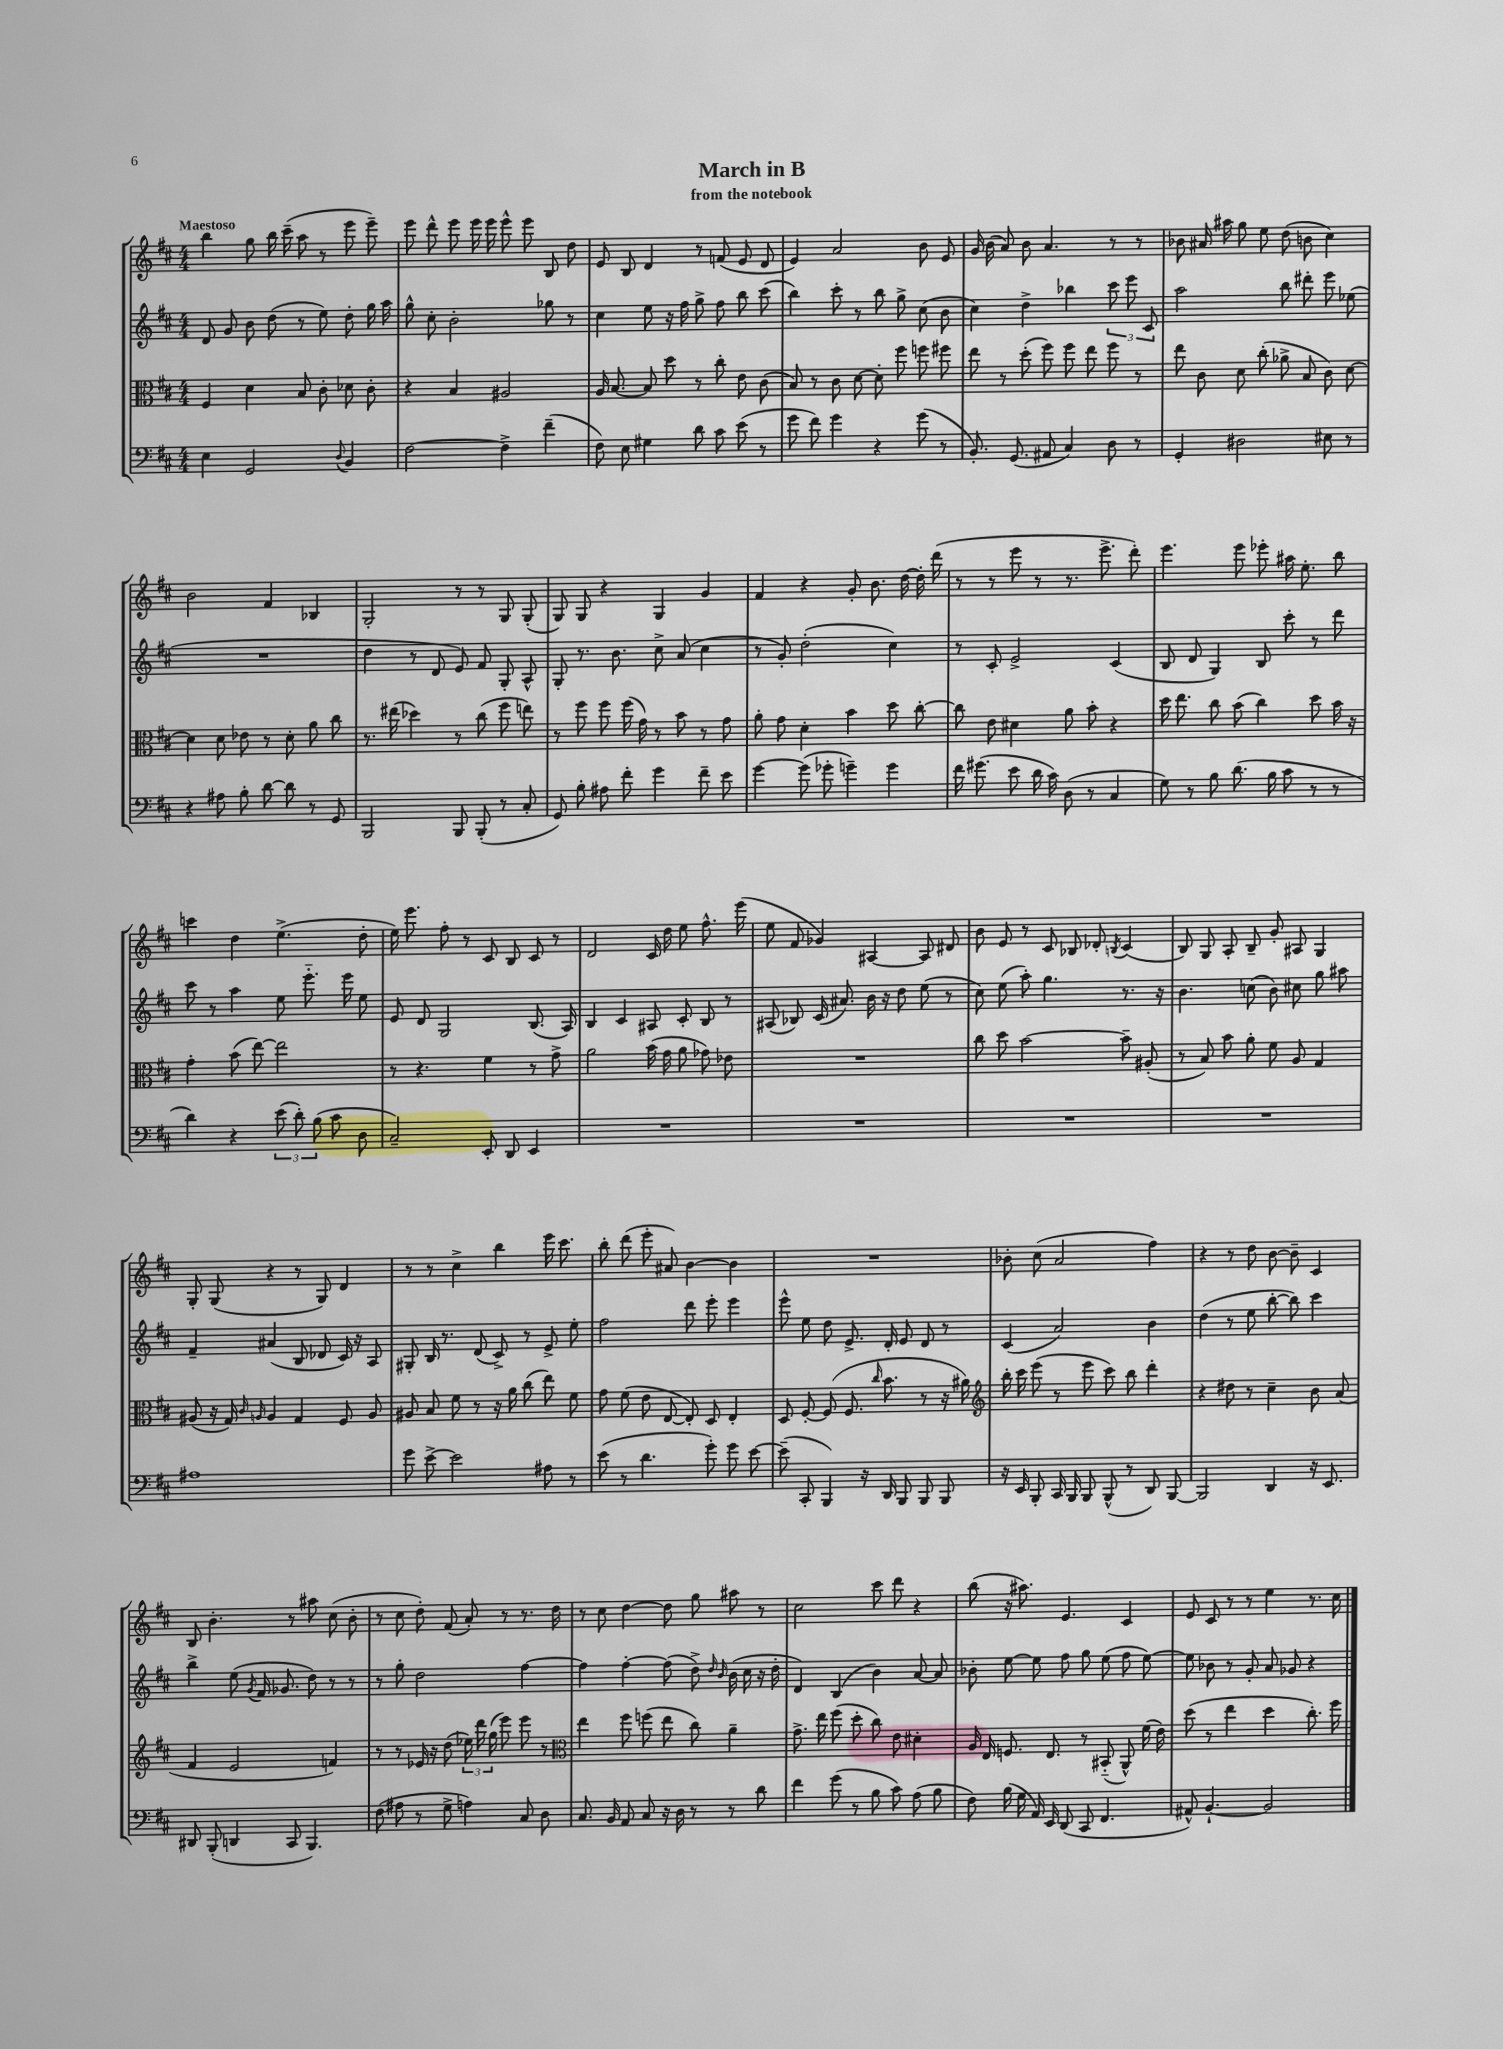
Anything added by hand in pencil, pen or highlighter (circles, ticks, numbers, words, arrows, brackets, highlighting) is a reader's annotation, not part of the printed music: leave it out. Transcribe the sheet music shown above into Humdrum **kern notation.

**kern	**kern	**kern	**kern
*part4	*part3	*part2	*part1
*staff4	*staff3	*staff2	*staff1
*clefF4	*clefC3	*clefG2	*clefG2
*k[f#c#]	*k[f#c#]	*k[f#c#]	*k[f#c#]
*M4/4	*M4/4	*M4/4	*M4/4
=1	=1	=1	=1
!	!	!	!LO:TX:a:B:t=Maestoso
4E\	4F#/	8d/	4bb\
.	.	8g/	.
2GG/	4d\	8b\	8gg\
.	.	(8dd\	16bb\
.	.	.	(16ccc#~\
.	8B/	8r	8aa\
.	8c#'\	8ee\)	8r
8qqD/	.	.	.
4BB/	8d-X\	8dd'\	8eee\
.	8c#'\	16gg\	8eee~\)
.	.	16aa\	.
=2	=2	=2	=2
[2F#\	4r	8gg^^\	8eee\
.	.	8cc#'\	8ddd^^\
.	4B/	2b'\	8eee\
.	.	.	16eee\
.	.	.	16eee\
4F#^\]	2A#X/	.	8eee^^\
.	.	.	8eee\
(4f#~\	.	8gg-X\	8B/
.	.	8r	8dd\
=3	=3	=3	=3
8F#\)	16A/	4cc#\	8e/
.	[8.B/	.	.
8E\	.	.	8B/
4G#X\	8B/]	8ee\	4d/
.	8dd\	16r	.
.	.	16ff#\	.
8d\	8r	8gg^\	8r
8c#\	8cc#'\	8ff#\	(8fn/
(8e\	8e\	8bb\	8e/
8r	(8c#\	(8ccc#\	8d/
=4	=4	=4	=4
8g\	8B/)	4bb\)	4e/)
8f#\)	8r	.	.
4g\	8c#\	8ccc#'\	2a/
.	[8d\	8r	.
4r	8d'\]	8bb\	.
.	8ff#\	8gg^\	.
(8g\	8ffn\	(8cc#\	8b\
8r	8ff#X\	8b\	8e/
=5	=5	=5	=5
8.BB'/)	8ee\	4cc#\)	16g/
.	.	.	(16b\
.	8r	.	8a/)
(8.GG/	.	.	.
.	(8dd'\	4dd^\	8b\
8AA#X/	8ff#\)	.	4.a/
4C#/)	8ff#\	4bb-X\	.
.	8ee\	.	.
8D\	8ff#\	12ccc#\	8r
.	.	12eee\	.
8r	8r	.	8r
.	.	12c#/	.
=6	=6	=6	=6
4GG'/	8ee\	2aa\	8b-X\
.	8c#\	.	16a#X/
.	.	.	16aa#X\
2D#X\	8d\	.	8gg\
.	(8cc#'\	.	8ee\
.	8a-X^\	8bb\	(8dd\
.	8B/	8ddd#X'\	8bn\
8E#X\	8c#\)	8eee\	4cc#\)
8r	[8d\	(8ee-X\	.
!!LO:LB:g=z
=7	=7	=7	=7
4r	4d\]	1r	2b\
8A#X\	8d\	.	.
8B'\	8e-X\	.	.
[8d\	8r	.	4f#/
8d\]	8d'\	.	.
8r	8a\	.	4B-X/
8GG/	8cc#\	.	.
=8	=8	=8	=8
2BBB/	8.r	4dd\	2G'/
.	(16ee#X\	.	.
.	4dd-X\)	8r	.
.	.	8d/	.
8BBB/	8r	8e/)	8r
(8BBB'/	(8cc#\	8f#/	8r
8r	8ff#\	8G'/	8G/
8C#'/	8een\)	8A^^/	(8G'/
=9	=9	=9	=9
8GG/)	8r	8G'/	8G/)
8B'\	8ff#\	8.r	8G/
8A#X\	8ff#\	.	4r
.	.	8.b\	.
8f#'\	(16ff#\	.	.
.	16g\)	.	.
4g\	8r	8cc#^\	4G/
.	8b\	(8a/	.
8f#~\	8r	4cc#\	4g/
8e\	8g\	.	.
=10	=10	=10	=10
[4g\	8a'\	8r	4f#/
.	8g\	8g'/)	.
(8g\]	4d'\	(2dd'\	4r
8g-X'\	.	.	.
4gn~\)	4b\	.	8g'/
.	.	.	8.b\
4g\	8dd\	4cc#\)	.
.	.	.	[16dd\
.	[8cc#'\	.	16dd'\]
.	.	.	(16ddd\
=11	=11	=11	=11
16f#\	8cc#\]	8r	8r
(8.g#X\	.	.	.
.	8e\	8c#'/	8r
8e\	4d#X\	2e^/	8eee\
16d\	.	.	8r
16c#\)	.	.	.
(8D\	8a\	.	8.r
8r	8b'\	.	.
.	.	.	8.eee^\
4C#/	4r	(4c#/	.
.	.	.	8ddd'\)
=12	=12	=12	=12
8G\)	16dd\	8B/	4.eee\
.	8.ee\	.	.
8r	.	8d/	.
8B\	8cc#\	4G/)	.
(8.d\	(8b\	.	8eee\
.	4cc#\)	8B/	8eee-X'\
16B\	.	.	.
8c#\	.	8ccc#'\	16aa#X\
.	.	.	8.ee'\
8r	8dd\	8r	.
8r	16b\	8ddd\	8bb\
.	16r	.	.
!!LO:LB:g=z
=13	=13	=13	=13
4d\)	4g'\	8ccc#\	4cccn\
.	.	8r	.
4r	(8b\	4aa\	4dd\
.	[8ee\)	.	.
(12e\	2ee\]	8ee\	(4.ee^\
12d'\)	.	.	.
.	.	8.eee\	.
(12B\	.	.	.
8c#\	.	.	.
.	.	16eee\	.
8D\	.	8ee\	8dd'\
=14	=14	=14	=14
2C#~/)	8r	8e/	16ee\)
.	.	.	8.eee\
.	4.r	8d/	.
.	.	2G/	8ff#'\
.	.	.	8r
8EE'/	4f#\	.	8c#/
8DD/	.	.	8B/
4EE/	8r	(8.B/	8c#/
.	8g^\	.	8r
.	.	16A/)	.
=15	=15	=15	=15
1r	2a\	4B/	2d/
.	.	4c#/	.
.	(16b\	8A#X/	16c#/
.	16g\	.	16dd\
.	8a\	8c#'/	8ee\
.	8g-X\)	8B/	8.ff#^^\
.	8e-X\	8r	.
.	.	.	(16eee\
=16	=16	=16	=16
1r	1r	(8A#X/	8ee\
.	.	8B-X/)	8f#/
.	.	(16c#/	4g-X/)
.	.	8.a#X/)	.
.	.	16b\	[4A#X/
.	.	16r	.
.	.	8dd\	.
.	.	(8ee\	8A#/]
.	.	8r	8d#X/
=17	=17	=17	=17
1r	8cc#\	8cc#\)	8b\
.	8dd\	(8ee\	8e/
.	[2b\	8aa'\)	8r
.	.	4.gg\	8c#/
.	.	.	8B-X/
.	.	.	8d-X'/
.	.	.	8qBn/
.	8b~\]	8.r	(4c#/
.	(8A#X'/	.	.
.	.	16r	.
=18	=18	=18	=18
1r	8r	4.b\	8B/)
.	8B/)	.	8G/
.	8b\	.	8A'/
.	8a'\	(8ccn\	8B~/
.	8f#\	8b\)	8g'/
.	8A/	8cc#X\	8A#X/
.	4G/	8gg\	4G/
.	.	8aa#X\	.
!!LO:LB:g=z
=19	=19	=19	=19
1A#X	(8A#X/	4f#~/	8G'/
.	16r	.	(8G/
.	16G/)	.	.
.	16qqc#/	.	.
.	16qqAn/	.	.
.	4A/	(4a#X/	4r
.	4G/	8B/	8r
.	.	8d-X/	8G/)
.	8F#/	16c#/)	4d/
.	.	16r	.
.	8A/	8A/	.
=20	=20	=20	=20
8g\	8A#X/	8G#X'/	8r
[8e^\	8B/	16B/	8r
.	.	8.r	.
2e\]	8f#\	.	4cc#^\
.	8r	(8d/	.
.	16r	8c#^/)	4bb\
.	16a\	.	.
.	(8cc#\	8r	.
8A#X\	8ee\)	8e^/	16eee\
.	.	.	8.ccc#\
8r	8f#\	8ee'\	.
=21	=21	=21	=21
(8e\	8g\	2ff#\	8bb'\
8r	(8f#\	.	(8ddd\
4.d\	8e\	.	8eee'\
.	[8E/	.	8a#X/)
.	8E'/])	8ddd\	[4b\
8g'\)	8D/	8eee'\	.
8g\	4E'/	4eee\	4b\]
[8e\	.	.	.
=22	=22	=22	=22
(8e~\]	8D/	8eee^^\	1r
8CC#'/	[8F#'/	8ee\	.
4BBB/)	(8F#/]	8dd\	.
.	8.F#/	8.e^/	.
16r	.	.	.
.	16qqcc#/	.	.
16DD/	8.b\	16d'/	.
8BBB/	.	8e/	.
8BBB/	8r	8d/	.
8BBB/	16r	8r	.
.	16a#X\)	.	.
=23	=23	=23	=23
*	*clefG2	*	*
16r	16bb'\	(4c#/	8b-X'\
16EE/	16ccc#\	.	.
8BBB'/	(8eee\	.	(8cc#\
16CC#/	8r	2a/)	2a/
16BBB/	.	.	.
8BBB/	8eee\	.	.
(8BBB^^/	8ccc#\)	.	.
8r	8bb\	.	.
8DD/)	4ddd'\	4b\	4ff#\)
[8BBB/	.	.	.
=24	=24	=24	=24
2BBB/]	4r	(4dd\	4r
.	8dd#X\	8r	8r
.	8r	8ee\	8dd\
4DD/	4cc#~\	[8bb'\	[8b\
.	.	8bb\])	8b~\]
16r	8b\	4ccc#\	4c#/
8.EE/	.	.	.
.	(8a/	.	.
!!LO:LB:g=z
=25	=25	=25	=25
8DD#X/	4f#/	4bb^\	8B/
(8BBB'/	.	.	4.b'\
4DDn/	2e/	(8ee\	.
.	.	8qg/	.
.	.	16f#/	.
.	.	8.g-X/	.
8CC#/	.	.	8r
4.BBB/)	.	8dd\)	8aa#X\
.	4fn/)	8r	(8cc#\
.	.	8r	8b'\
=26	=26	=26	=26
(8F#\	8r	8r	8r
8A#X\	8r	8gg'\	8cc#\
8r	16e-X/	2dd\	8dd'\)
.	16r	.	.
8G^\	(8dd\	.	(8f#/
4An\)	24ee-X\)	.	8a'/)
.	24ddd\	.	.
.	(24gg\	.	.
.	8eee\)	.	8r
8C#/	8eee\	[4ff#\	8.r
8D\	8r	.	.
.	.	.	16dd\
=27	=27	=27	=27
*	*clefC3	*	*
8.C#/	4ee\	4ff#\]	8r
.	.	.	8cc#\
16BB/	.	.	.
8AA/	8ff#\	[4ff#'\	[4dd\
8C#/	(8ffn\	.	.
16r	8ee\	(8ff#\]	8dd\]
16D\	.	.	.
8r	8cc#\)	8dd^\)	8gg\
.	.	16qqdd/	.
.	.	16qqb/	.
8r	4a~\	(16b\	8aa#X\
.	.	16cc#\	.
8d\	.	16r	8r
.	.	16dd'\	.
=28	=28	=28	=28
4f#\	8.g^\	4d/)	2cc#\
.	16ee\	.	.
(8g\	(8ff#\	(4B/	.
8r	8dd'\	.	.
8B\	8cc#\)	4b\)	8ccc#\
8c#\)	8e\	.	8ddd\
(8A\	4d#X'\	[8a/	4r
8B\	.	8a/]	.
=29	=29	=29	=29
8F#\)	16A/	8b-X'\	(8bb\
.	16E/	.	.
(16B\	8.Fn/	[8ee\	16r
16G\	.	.	8.aa#X\)
16AA/)	.	8ee\]	.
16EE/	8.E/	.	.
(8DD/	.	8ff#\	4.e/
8CC#/	8r	8gg\	.
4.FF#/	(8BB#X/	(8ee\	.
.	8AA^^/)	8ff#\	4c#/
.	(16f#\	[8ee\)	.
.	16e\)	.	.
=30	=30	=30	=30
8AA#X^^/)	(8dd\	8ee\]	8e/
[4.BB`/	8r	8b-X\	8c#/
.	4ee\	8r	8r
.	.	8g'/	8r
2BB/]	4dd\	8a/	4ee\
.	.	8g-X/	.
.	8.cc#'\)	4r	8.r
.	16ff#\	.	16cc#\
==	==	==	==
*-	*-	*-	*-
